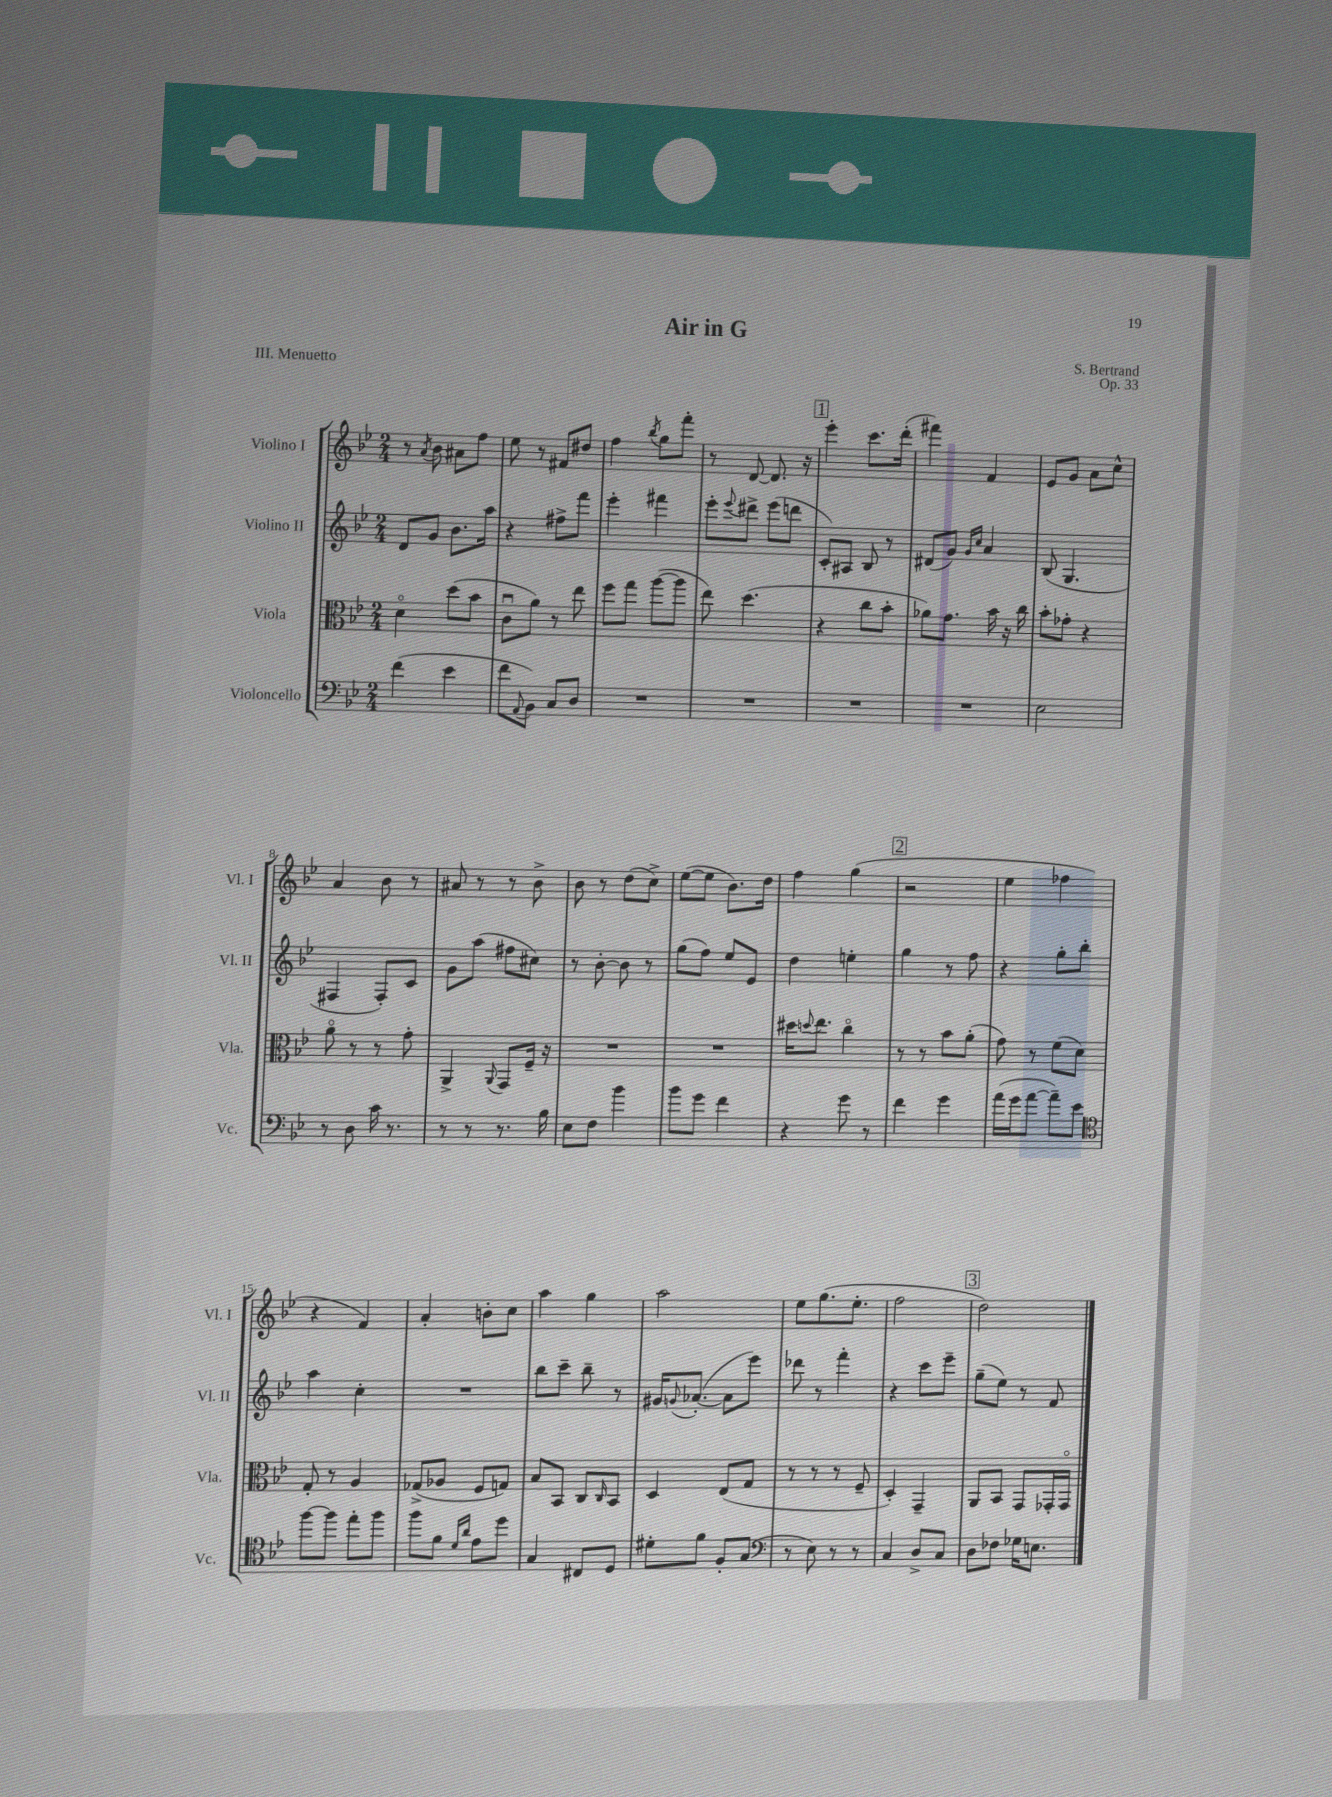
\header { title = "Air in G" composer = "S. Bertrand" opus = "Op. 33" piece = "III. Menuetto" }
<<
\new StaffGroup <<
\new Staff = "s0" \with { instrumentName = "Violino I" shortInstrumentName = "Vl. I" } {
    \clef treble \key bes \major \numericTimeSignature \time 2/4
    r8 \acciaccatura { a'8 } bes'8 ais'8 f''8 |
    ees''8 r8 fis'8 dis''8 |
    f''4 \acciaccatura { bes''8 } g''8 f'''8-. |
    r8 d'8~ d'8. r16 |
    \mark \markup { \box "1" } ees'''4-. c'''8. d'''16-.( |
    fis'''4) f'4 |
    ees'8 g'8 a'8 c''8-^ |
    a'4 bes'8 r8 |
    ais'8 r8 r8 bes'8-> |
    bes'8 r8 d''8( c''8->) |
    ees''8~( ees''8 bes'8.) d''16 |
    f''4 g''4( |
    \mark \markup { \box "2" } r2 |
    ees''4 fes''4 |
    r4 f'4) |
    a'4-. b'8-. c''8 |
    a''4 g''4 |
    a''2 |
    ees''8 g''8.( ees''8.-. |
    f''2 |
    \mark \markup { \box "3" } d''2) \bar "|." |
}
\new Staff = "s1" \with { instrumentName = "Violino II" shortInstrumentName = "Vl. II" } {
    \clef treble \key bes \major \numericTimeSignature \time 2/4
    d'8 g'8 bes'8. a''16 |
    r4 fis''8-> f'''8 |
    ees'''4-. fis'''4 |
    ees'''8-. \appoggiatura { ees'''8 } dis'''8-> ees'''8( d'''8 |
    \mark \markup { \box "1" } c'8-.) ais8 bes8 r8 |
    dis'8( g'8) \grace { g'16 c''16 } a'4 |
    bes8( g4. |
    fis4 fis8-.) c'8 |
    g'8 a''8( fis''8 cis''8) |
    r8 bes'8~-. bes'8 r8 |
    g''8( f''8) ees''8 ees'8 |
    d''4 e''4-. |
    \mark \markup { \box "2" } g''4 r8 f''8 |
    r4 g''8-. bes''8-. |
    a''4 c''4-. |
    R2 |
    bes''8 c'''8-- bes''8-- r8 |
    gis'16 \appoggiatura { g'8 } aes'8.~-.( aes'8 ees'''8) |
    des'''8 r8 f'''4-. |
    r4 c'''8 ees'''8-- |
    \mark \markup { \box "3" } g''8--( ees''8) r8 f'8 \bar "|." |
}
\new Staff = "s2" \with { instrumentName = "Viola" shortInstrumentName = "Vla." } {
    \clef alto \key bes \major \numericTimeSignature \time 2/4
    d'4\flageolet d''8( bes'8 |
    c'8\downbow a'8) r8 ees''8 |
    f''8 g''8 a''8~( a''8 |
    ees''8) d''4.( |
    \mark \markup { \box "1" } r4 c''8 bes'8-. |
    aes'8) g'8. bes'16 r16 c''16 |
    bes'8-. ges'8-. r4 |
    a'8\flageolet r8 r8 g'8-. |
    a,4-> \appoggiatura { a,8 } g,8 f16-- r16 |
    R2 |
    R2 |
    dis''16 \appoggiatura { d''8 } ees''8. c''4\flageolet |
    \mark \markup { \box "2" } r8 r8 bes'8 a'8-.( |
    g'8) r8 f'8( d'8) |
    g8-. r8 a4 |
    ges8->( aes8 f8 g8) |
    bes8 bes,8 c8 \grace { c16 } bes,8 |
    d4 ees8( g8 |
    r8 r8 r8 f8-- |
    d4-.) g,4-- |
    \mark \markup { \box "3" } a,8 bes,8 g,8 ges,16-. ges,16\flageolet \bar "|." |
}
\new Staff = "s3" \with { instrumentName = "Violoncello" shortInstrumentName = "Vc." } {
    \clef bass \key bes \major \numericTimeSignature \time 2/4
    f'4( ees'4 |
    f'8 \appoggiatura { a,8 } bes,8) c8 d8 |
    R2 |
    R2 |
    \mark \markup { \box "1" } R2 |
    R2 |
    ees2 |
    r8 d8 c'16 r8. |
    r8 r8 r8. bes16 |
    ees8 f8 bes'4 |
    bes'8 g'8 f'4 |
    r4 g'8 r8 |
    \mark \markup { \box "2" } f'4 g'4 |
    a'16( g'16 a'8~ a'8--) ees'8 |
    \clef tenor f''8~ f''8 ees''8-. f''8 |
    f''8 f'8 \grace { d'16 a'16 } ees'8 d''8 |
    g4 cis8 d8 |
    dis'8-. f'8 f8-. g8( |
    \clef bass r8 ees8) r8 r8 |
    c4 d8-> c8 |
    \mark \markup { \box "3" } d8 fes8 ges16 e8. \bar "|." |
}
>>
>>
